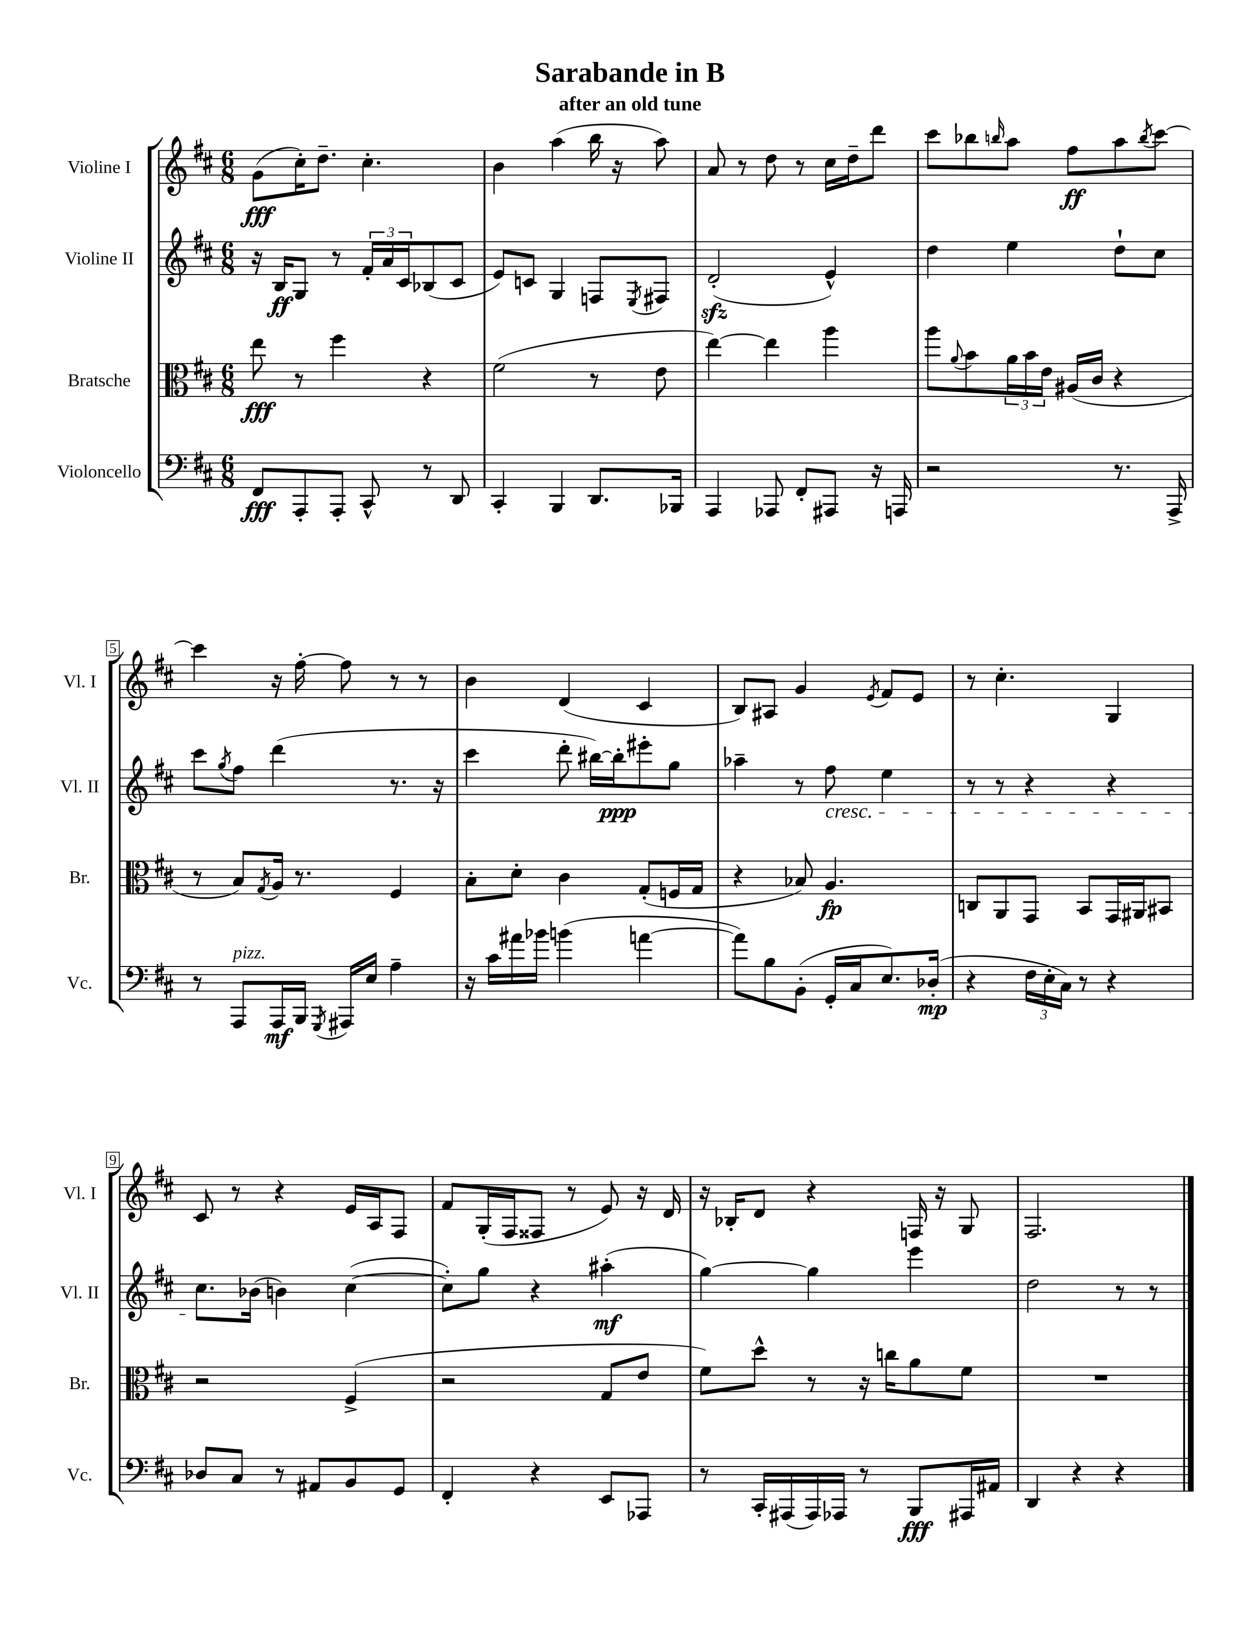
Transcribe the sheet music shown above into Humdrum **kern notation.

**kern	**dynam	**kern	**dynam	**kern	**dynam	**kern	**dynam
*part4	*part4	*part3	*part3	*part2	*part2	*part1	*part1
*staff4	*staff4	*staff3	*staff3	*staff2	*staff2	*staff1	*staff1
*I"Violoncello	*	*I"Bratsche	*	*I"Violine II	*	*I"Violine I	*
*I'Vc.	*	*I'Br.	*	*I'Vl. II	*	*I'Vl. I	*
*clefF4	*	*clefC3	*	*clefG2	*	*clefG2	*
*k[f#c#]	*	*k[f#c#]	*	*k[f#c#]	*	*k[f#c#]	*
*M6/8	*	*M6/8	*	*M6/8	*	*M6/8	*
=1	=1	=1	=1	=1	=1	=1	=1
8FF#/L	fff	8ee\	fff	16r	.	(8g\L	fff
.	.	.	.	16B/KL	ff	.	.
8AAA'/	.	8r	.	8G/J	.	16cc#'\K)	.
.	.	.	.	.	.	8.dd~\J	.
8AAA'/J	.	4ff#\	.	8r	.	.	.
8CC#^^/	.	.	.	24f#'/LL	.	4.cc#'\	.
.	.	.	.	24a/	.	.	.
.	.	.	.	24c#/J	.	.	.
8r	.	4r	.	(8B-X/	.	.	.
8DD/	.	.	.	8c#/J	.	.	.
=2	=2	=2	=2	=2	=2	=2	=2
4CC#'/	.	(2f#\	.	8e/L)	.	4b\	.
.	.	.	.	8cn/J	.	.	.
4BBB/	.	.	.	4G/	.	(4aa\	.
8.DD/L	.	8r	.	8Fn/L	.	16bb\	.
.	.	.	.	.	.	16r	.
.	.	.	.	8qE/	.	.	.
.	.	8e\	.	8F#X/J	.	8aa\)	.
16BBB-X/Jk	.	.	.	.	.	.	.
=3	=3	=3	=3	=3	=3	=3	=3
4AAA/	.	[4ee\)	.	(2dzz'/	.	8a/	.
.	.	.	.	.	.	8r	.
8AAA-X/	.	4ee\]	.	.	.	8dd\	.
8FF#'/L	.	.	.	.	.	8r	.
8AAA#X/J	.	4aa\	.	4e^^/)	.	16cc#\LL	.
.	.	.	.	.	.	16dd~\J	.
16r	.	.	.	.	.	8ddd\J	.
16AAAn/	.	.	.	.	.	.	.
=4	=4	=4	=4	=4	=4	=4	=4
2r	.	8aa\L	.	4dd\	.	8ccc#\L	.
.	.	8qqa/	.	.	.	.	.
.	.	8b\	.	.	.	8bb-X\	.
.	.	.	.	.	.	16qqbbn/	.
.	.	24a\L	.	4ee\	.	8aa\J	.
.	.	24b\	.	.	.	.	.
.	.	24e\JJ	.	.	.	.	.
.	.	(16A#X/LL	.	.	.	8ff#\L	ff
.	.	16c#/JJ	.	.	.	.	.
8.r	.	4r	.	8dd`\L	.	8aa\	.
.	.	.	.	.	.	8qbb/	.
.	.	.	.	8cc#\J	.	[8ccc#\J	.
16AAA^/	.	.	.	.	.	.	.
!!LO:LB:g=z
=5	=5	=5	=5	=5	=5	=5	=5
8r	.	8r	.	8ccc#\L	.	4ccc#\]	.
.	.	.	.	8qgg/	.	.	.
!LO:TX:a:i:t=pizz.	!	!	!	!	!	!	!
8AAA/L	.	8B/L)	.	8ff#\J	.	.	.
.	.	8qG/	.	.	.	.	.
16AAA/L	mf	16A/Jk	.	(4ddd\	.	16r	.
16BBB/JJ	.	8.r	.	.	.	[16ff#'\	.
8qGGG/	.	.	.	.	.	.	.
16AAA#X/LL	.	.	.	.	.	8ff#\]	.
16E/JJ	.	.	.	.	.	.	.
4A~\	.	4F#/	.	8.r	.	8r	.
.	.	.	.	.	.	8r	.
.	.	.	.	16r	.	.	.
=6	=6	=6	=6	=6	=6	=6	=6
16r	.	8B'\L	.	4ccc#\	.	4b\	.
16c#\LL	.	.	.	.	.	.	.
16a#X\	.	8d'\J	.	.	.	.	.
16b-X\JJ	.	.	.	.	.	.	.
(4bn\	.	4c#\	.	8ddd'\	.	(4d/	.
.	.	.	.	[16bb#X\LL)	.	.	.
.	.	.	.	16bb#'\J]	ppp	.	.
[4an\	.	(8G'/L	.	8eee#X'\	.	4c#/	.
.	.	16Fn/L	.	8gg\J	.	.	.
.	.	16G/JJ	.	.	.	.	.
=7	=7	=7	=7	=7	=7	=7	=7
8a\L])	.	4r	.	4aa-X~\	.	8B/L)	.
8B\	.	.	.	.	.	8A#X/J	.
(8BB'\J	.	8B-X/)	.	8r	.	4g/	.
!	!	!	!	!LO:TX:b:i:t=cresc.	!	!	!
16GG'/LL	.	4.A/	fp	8ff#\	.	.	.
16C#/J	.	.	.	.	.	.	.
.	.	.	.	.	.	8qe/	.
8.E/)	.	.	.	4ee\	.	8f#/L	.
.	.	.	.	.	.	8e/J	.
(16D-X'/Jk	mp	.	.	.	.	.	.
=8	=8	=8	=8	=8	=8	=8	=8
4r	.	8Cn/L	.	8r	.	8r	.
.	.	8AA/	.	8r	.	4.cc#'\	.
24F#\LL	.	8GG/J	.	4r	.	.	.
24E'\	.	.	.	.	.	.	.
24C#\JJ)	.	.	.	.	.	.	.
8r	.	8BB/L	.	.	.	.	.
4r	.	16GG/L	.	4r	.	4G/	.
.	.	16AA#X/J	.	.	.	.	.
.	.	8BB#X/J	.	.	.	.	.
!!LO:LB:g=z
=9	=9	=9	=9	=9	=9	=9	=9
8D-X/L	.	2r	.	8.cc#\L	.	8c#/	.
8C#/J	.	.	.	.	.	8r	.
.	.	.	.	(16b-X\Jk	.	.	.
8r	.	.	.	4bn\)	.	4r	.
8AA#X/L	.	.	.	.	.	.	.
8BB/	.	(4F#^/	.	([4cc#\	.	16e/LL	.
.	.	.	.	.	.	16A/J	.
8GG/J	.	.	.	.	.	8F#/J	.
=10	=10	=10	=10	=10	=10	=10	=10
4FF#'/	.	2r	.	8cc#'\L])	.	8f#/L	.
.	.	.	.	8gg\J	.	(16G'/L	.
.	.	.	.	.	.	16F#/J	.
4r	.	.	.	4r	.	8F##X/J	.
.	.	.	.	.	.	8r	.
8EE/L	.	8G/L	.	(4aa#X'\	mf	8e/)	.
8AAA-X/J	.	8e/J	.	.	.	16r	.
.	.	.	.	.	.	16d/	.
=11	=11	=11	=11	=11	=11	=11	=11
8r	.	8f#\L)	.	[4gg\)	.	16r	.
.	.	.	.	.	.	16B-X'/KL	.
16CC#'/LL	.	8dd^^\J	.	.	.	8d/J	.
(16AAA#X/	.	.	.	.	.	.	.
16AAA#/)	.	8r	.	4gg\]	.	4r	.
16AAA-X/JJ	.	.	.	.	.	.	.
8r	.	16r	.	.	.	.	.
.	.	16ccn\KL	.	.	.	.	.
8BBB/L	fff	8a\	.	4eee\	.	16Fn/	.
.	.	.	.	.	.	16r	.
16AAA#X/L	.	8f#\J	.	.	.	8G/	.
16AA#X/JJ	.	.	.	.	.	.	.
=12	=12	=12	=12	=12	=12	=12	=12
4DD/	.	2.r	.	2dd\	.	2.F#/	.
4r	.	.	.	.	.	.	.
4r	.	.	.	8r	.	.	.
.	.	.	.	8r	.	.	.
==	==	==	==	==	==	==	==
*-	*-	*-	*-	*-	*-	*-	*-
